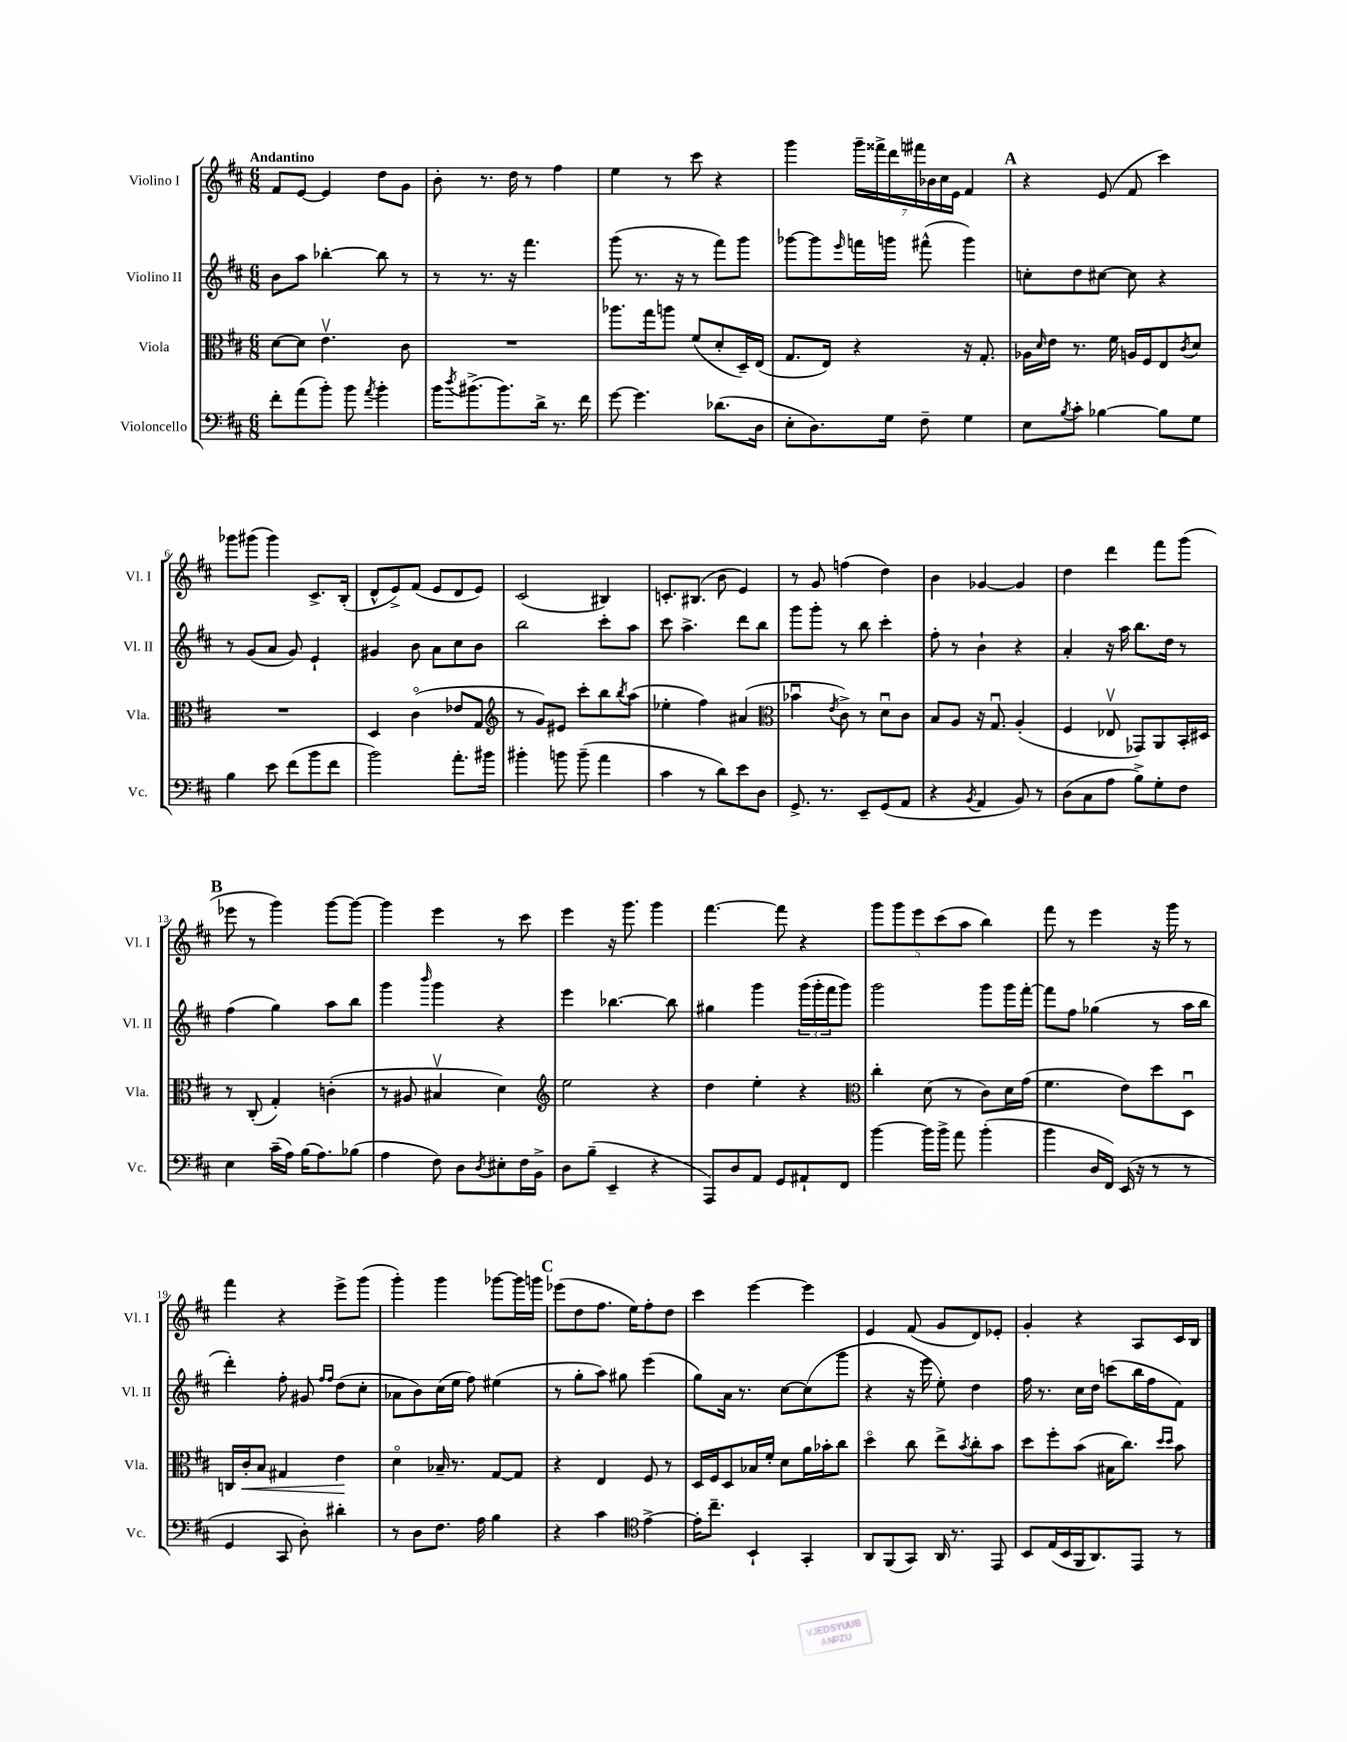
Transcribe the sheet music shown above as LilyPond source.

<<
\new StaffGroup <<
\new Staff = "s0" \with { instrumentName = "Violino I" shortInstrumentName = "Vl. I" } {
    \clef treble \key d \major \numericTimeSignature \time 6/8 \tempo "Andantino"
    fis'8 e'8~ e'4 d''8 g'8 |
    b'8-. r8. d''16 r8 fis''4 |
    e''4 r8 cis'''8 r4 |
    g'''4 \tuplet 7/4 { g'''16-- fisis'''16-> d'''16 fis'''16 bes'16 cis''16 e'16 } fis'4 |
    \mark \markup { \bold "A" } r4 e'8( fis'8 cis'''4) |
    ges'''8 gis'''8( gis'''4) cis'8.-> b16-.( |
    d'8-^ e'8->) fis'8( e'8 d'8 e'8) |
    cis'2( bis4) |
    c'8.-. bis8.( b'8 e'4) |
    r8 g'8 f''4( d''4) |
    b'4 ges'4~ ges'4 |
    d''4 d'''4 fis'''8 g'''8( |
    \mark \markup { \bold "B" } ees'''8 r8 g'''4) g'''8~ g'''8~ |
    g'''4 e'''4 r8 cis'''8 |
    e'''4 r16 g'''8. g'''4 |
    fis'''4.~ fis'''8 r4 |
    \tuplet 5/4 { g'''8 g'''8 e'''8 cis'''8( a''8 } b''4) |
    fis'''8 r8 e'''4 r16 g'''16 r8 |
    fis'''4 r4 e'''8-> g'''8( |
    g'''4-.) g'''4 ges'''8~ ges'''16 g'''16 |
    \mark \markup { \bold "C" } ees'''8( d''8 fis''8. e''16) fis''8-. d''8 |
    cis'''4 e'''4~ e'''4 |
    e'4 fis'8( g'8 d'8) ees'8-. |
    g'4-. r4 a8 cis'16 b16 \bar "|." |
}
\new Staff = "s1" \with { instrumentName = "Violino II" shortInstrumentName = "Vl. II" } {
    \clef treble \key d \major \numericTimeSignature \time 6/8
    b'8 a''8 bes''4~-. bes''8 r8 |
    r8 r8. r16 fis'''4. |
    g'''8( r8. r16 r8 fis'''8) g'''8 |
    ges'''8~ ges'''8 \grace { e'''16 } f'''16 g'''16 fis'''8-^( g'''4) |
    \mark \markup { \bold "A" } c''8-. d''8 cis''8~ cis''8 r4 |
    r8 g'8( a'8 g'8) e'4-! |
    gis'4 b'8 a'8 cis''8 b'8 |
    b''2 cis'''8-. a''8 |
    cis'''8 a''4.-> d'''8 b''8 |
    g'''8 g'''8-. r8 b''8 cis'''4-. |
    fis''8-. r8 b'4-! r4 |
    a'4-. r16 a''16 b''8. d''16 r8 |
    \mark \markup { \bold "B" } fis''4( g''4) a''8 b''8 |
    g'''4 \grace { b'''16 } g'''4 r4 |
    e'''4 bes''4.~ bes''8 |
    gis''4 g'''4 \tuplet 3/2 { g'''16( g'''16-. fis'''16 } g'''8) |
    g'''2 g'''8 g'''16 fis'''16~-. |
    fis'''8 fis''8 ges''4( r8 a''16 b''16 |
    d'''4-.) fis''8-. gis'8 \grace { fis''16 fis''16 } d''8( cis''8-. |
    aes'8 b'8) cis''16( e''16 fis''8) eis''4( |
    \mark \markup { \bold "C" } r8 g''8-. a''8) gis''8 e'''4( |
    g''8) a'16 r8. cis''8~ cis''8( g'''8 |
    r4 r16 e'''16 e''8-.) d''4 |
    fis''16 r8. cis''16 d''16 c'''8( b''16 fis''16 fis'8) \bar "|." |
}
\new Staff = "s2" \with { instrumentName = "Viola" shortInstrumentName = "Vla." } {
    \clef alto \key d \major \numericTimeSignature \time 6/8
    d'8~ d'8 e'4.\upbow cis'8 |
    R2. |
    aes''8. g''16 a''8 fis'8( d'8-. d16--) e16( |
    g8. e16) r4 r16 g8.-. |
    \mark \markup { \bold "A" } aes16 \grace { d'16 } e'16 r8. fis'16 a16 fis16 e8 \acciaccatura { cis'8 } d'8 |
    R2. |
    d4 cis'4\flageolet( ees'8 g8 |
    \clef treble r8 g'8) eis'8 cis'''8-. b''8 \acciaccatura { b''8 } a''8( |
    ees''4-. fis''4) ais'4( |
    \clef alto bes'4\downbow \acciaccatura { e'8 } cis'8->) r8 d'8\downbow cis'8 |
    b8 a8 r16 g8.\downbow a4-.( |
    fis4 ees8\upbow ges,8) a,8 b,16-. dis16 |
    \mark \markup { \bold "B" } r8 cis8-.( g4-.) c'4-.( |
    r8 ais8 bis4\upbow d'4) |
    \clef treble e''2 r4 |
    d''4 e''4-. r4 |
    \clef alto cis''4-. d'8( r8 cis'8) d'16 g'16( |
    fis'4. e'8) d''8 d8\downbow |
    c16 cis'16-.\< b8 gis4 e'4\! |
    d'4\flageolet bes16-- r8. g8~ g8 |
    \mark \markup { \bold "C" } r4 e4 fis8 r8 |
    d16 fis16 d8 bes16 fis'16-. d'8 a'16 bes'16-. cis''8 |
    d''4\flageolet cis''8 e''8-> \acciaccatura { b'8 } cis''8-. b'8 |
    d''8 fis''8-. b'8( bis16 cis''8.) \grace { d''16 d''16 } b'8 \bar "|." |
}
\new Staff = "s3" \with { instrumentName = "Violoncello" shortInstrumentName = "Vc." } {
    \clef bass \key d \major \numericTimeSignature \time 6/8
    fis'8-. a'8( b'8-.) b'8 \acciaccatura { a'8 } b'4-. |
    b'16 \acciaccatura { d''8 } bis'8.->( bis'8.) d'16-> r8. fis'16 |
    g'8~ g'4. des'8.( d16 |
    e8-. d8.) g16 fis8-- g4 |
    \mark \markup { \bold "A" } e8 \acciaccatura { b8 } cis'8-. bes4~ bes8 g8 |
    b4 e'8 fis'8( b'8 fis'8 |
    b'2) a'8.-. bis'16 |
    bis'4-. b'8 b'8--( a'4 |
    cis'4 r8 d'8) e'8 d8 |
    g,8.-> r8. e,8-- g,8( a,8 |
    r4 \acciaccatura { b,8 } a,4 b,8) r8 |
    d8( cis8 a8 b8->) g8-. fis8 |
    \mark \markup { \bold "B" } e4 cis'16--( a16) b16( a8.) bes8( |
    a4 fis8) d8 \acciaccatura { d8 } eis8-. fis16 b,16-> |
    d8 b8--( e,4-- r4 |
    a,,8) d8 a,8 g,8 ais,8-! fis,8 |
    b'4~ b'16 b'16-> a'8 b'4-.( |
    b'4 d16 fis,16) e,16( r16 r8 r8 |
    g,4 cis,8 d8-.) dis'4-. |
    r8 d8 fis8. a16 b4 |
    \mark \markup { \bold "C" } r4 cis'4 \clef tenor e'4~-> |
    e'16-. cis''8.-- b,4-! g,4-. |
    a,8 fis,8( g,8) a,16 r8. e,8 |
    b,8 e16( b,16 fis,16 a,8.) e,8 r8 \bar "|." |
}
>>
>>
